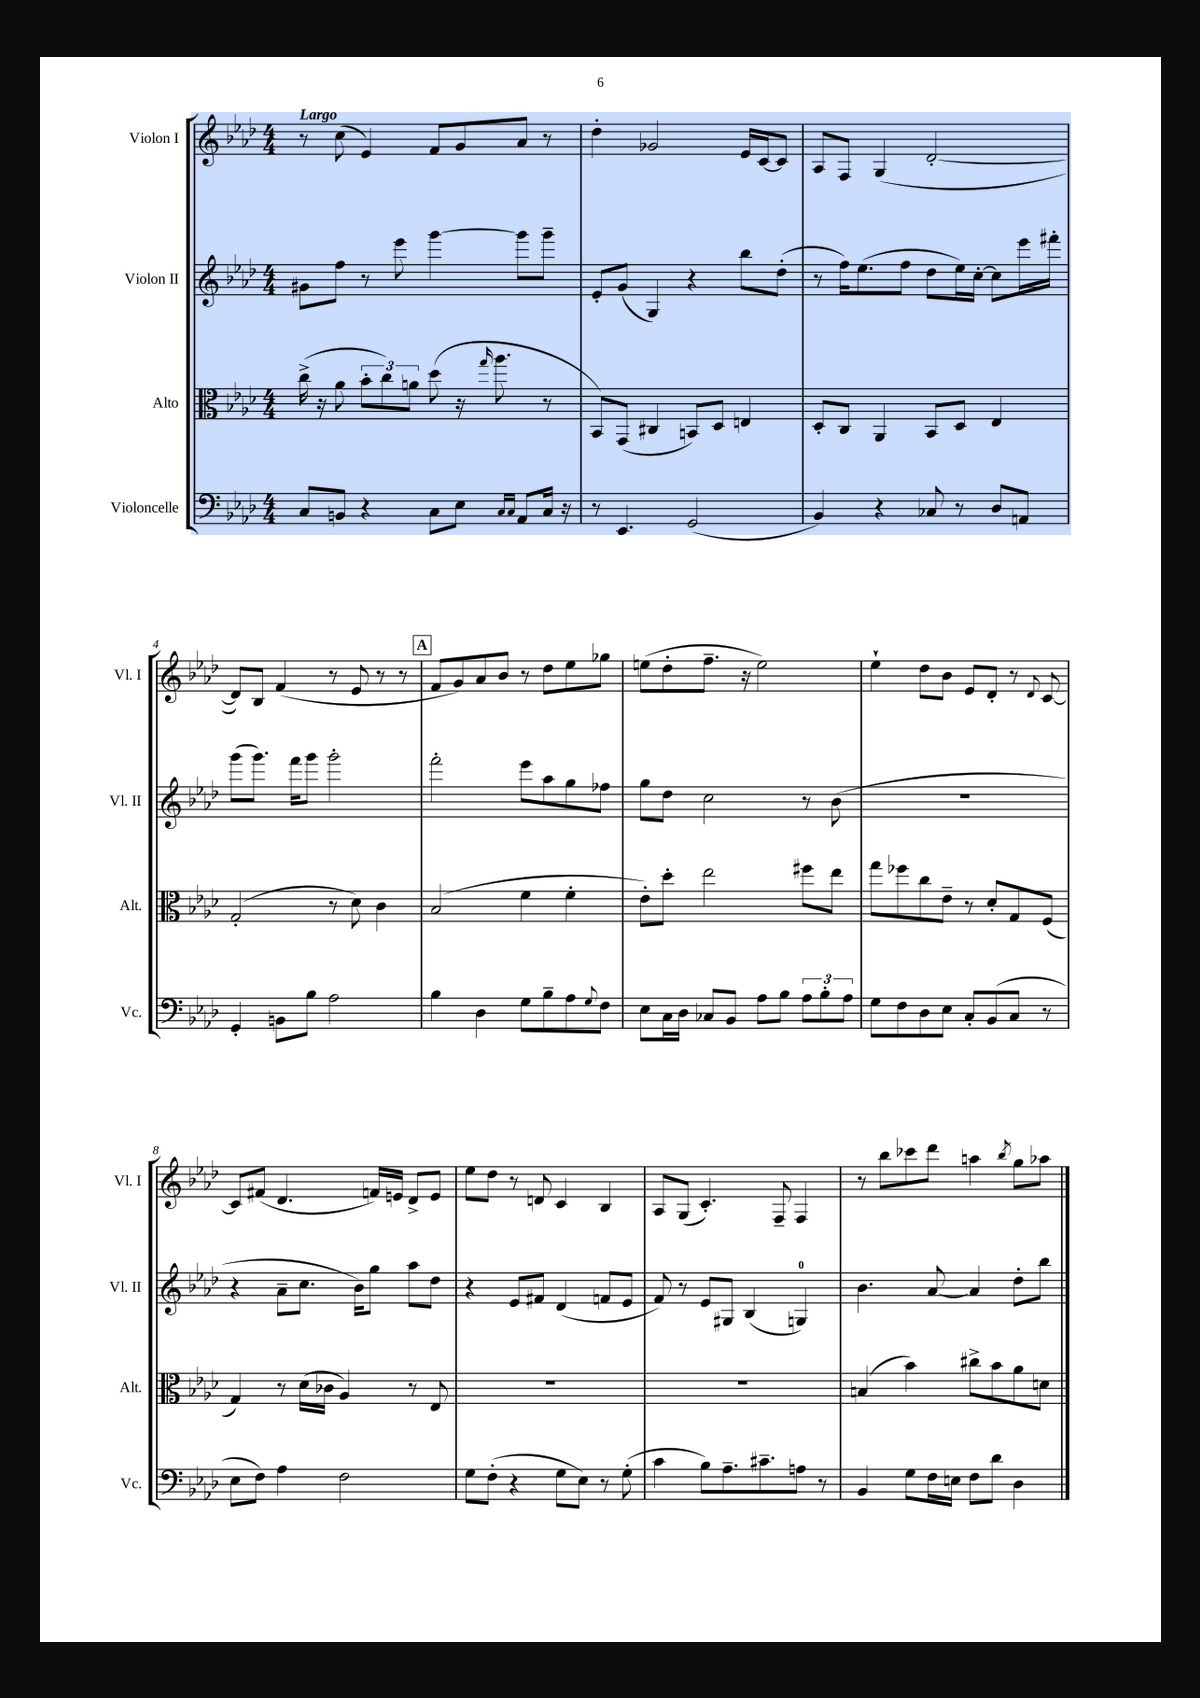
<<
\new StaffGroup <<
\new Staff = "s0" \with { instrumentName = "Violon I" shortInstrumentName = "Vl. I" } {
    \clef treble \key aes \major \numericTimeSignature \time 4/4 \tempo "Largo"
    r8 c''8( ees'4) f'8 g'8 aes'8 r8 |
    des''4-. ges'2 ees'16 c'16~ c'8 |
    aes8 f8 g4( des'2~-. |
    des'8) bes8 f'4( r8 ees'8 r8 r8 |
    \mark \markup { \box "A" } f'8 g'8) aes'8 bes'8 r8 des''8 ees''8 ges''8 |
    e''8( des''8-. f''8.-- r16 e''2) |
    ees''4-! des''8 bes'8 ees'8 des'8-. r8 \appoggiatura { des'8 } c'8~ |
    c'8 fis'8( des'4. f'16) e'16 des'8-> e'8 |
    ees''8 des''8 r8 d'8 c'4 bes4 |
    aes8 g8( c'4.-.) f8-- f4 |
    r8 bes''8 ces'''8 des'''8 a''4 \acciaccatura { bes''8 } g''8 aes''8 \bar "|." |
}
\new Staff = "s1" \with { instrumentName = "Violon II" shortInstrumentName = "Vl. II" } {
    \clef treble \key aes \major \numericTimeSignature \time 4/4
    gis'8 f''8 r8 ees'''8 g'''4~ g'''8 g'''8-- |
    ees'8-. g'8( g4) r4 bes''8 des''8-.( |
    r8 f''16) ees''8.( f''8 des''8 ees''16) c''16~-. c''8 ees'''16 fis'''16-. |
    g'''8( g'''8.) f'''16 g'''8 g'''2-. |
    \mark \markup { \box "A" } f'''2-. ees'''8 aes''8 g''8 fes''8 |
    g''8 des''8 c''2 r8 bes'8( |
    R1 |
    r4 aes'8-- c''8. bes'16) g''8 aes''8 des''8 |
    r4 ees'8 fis'8 des'4( f'8 ees'8 |
    f'8) r8 ees'8 gis8 bes4( g4-0) |
    bes'4. aes'8~ aes'4 des''8-. bes''8 \bar "|." |
}
\new Staff = "s2" \with { instrumentName = "Alto" shortInstrumentName = "Alt." } {
    \clef alto \key aes \major \numericTimeSignature \time 4/4
    c''16->( r16 aes'8 \tuplet 3/2 { bes'8-. c''8) a'8 } des''8( r16 \grace { g''16 } aes''8. r8 |
    bes,8) g,8( cis4 b,8) des8 e4 |
    des8-. c8 aes,4 bes,8 des8 ees4 |
    g2-.( r8 des'8) c'4 |
    \mark \markup { \box "A" } bes2( f'4 f'4-. |
    ees'8-.) des''8-. ees''2 fis''8 ees''8 |
    g''8 fes''8 c''8 ees'8-- r8 des'8-. g8 f8( |
    g4) r8 des'16( ces'16 aes4) r8 ees8 |
    R1 |
    R1 |
    b4( bes'4) cis''8-> bes'8 aes'8 d'8 \bar "|." |
}
\new Staff = "s3" \with { instrumentName = "Violoncelle" shortInstrumentName = "Vc." } {
    \clef bass \key aes \major \numericTimeSignature \time 4/4
    c8 b,8 r4 c8 ees8 \grace { c16 c16 } aes,8 c16 r16 |
    r8 ees,4. g,2( |
    bes,4) r4 ces8 r8 des8 a,8 |
    g,4-. b,8 bes8 aes2 |
    \mark \markup { \box "A" } bes4 des4 g8 bes8-- aes8 \appoggiatura { g8 } f8 |
    ees8 c16 des16 ces8 bes,8 aes8 bes8 \tuplet 3/2 { aes8 bes8-. aes8 } |
    g8 f8 des8 ees8 c8-. bes,8( c8 r8 |
    ees8 f8) aes4 f2 |
    g8 f8-.( r4 g8 ees8) r8 g8-.( |
    c'4 bes8) aes8.-- cis'8.-- a8 r8 |
    bes,4 g8 f16 e16 f8 des'8 des4 \bar "|." |
}
>>
>>
